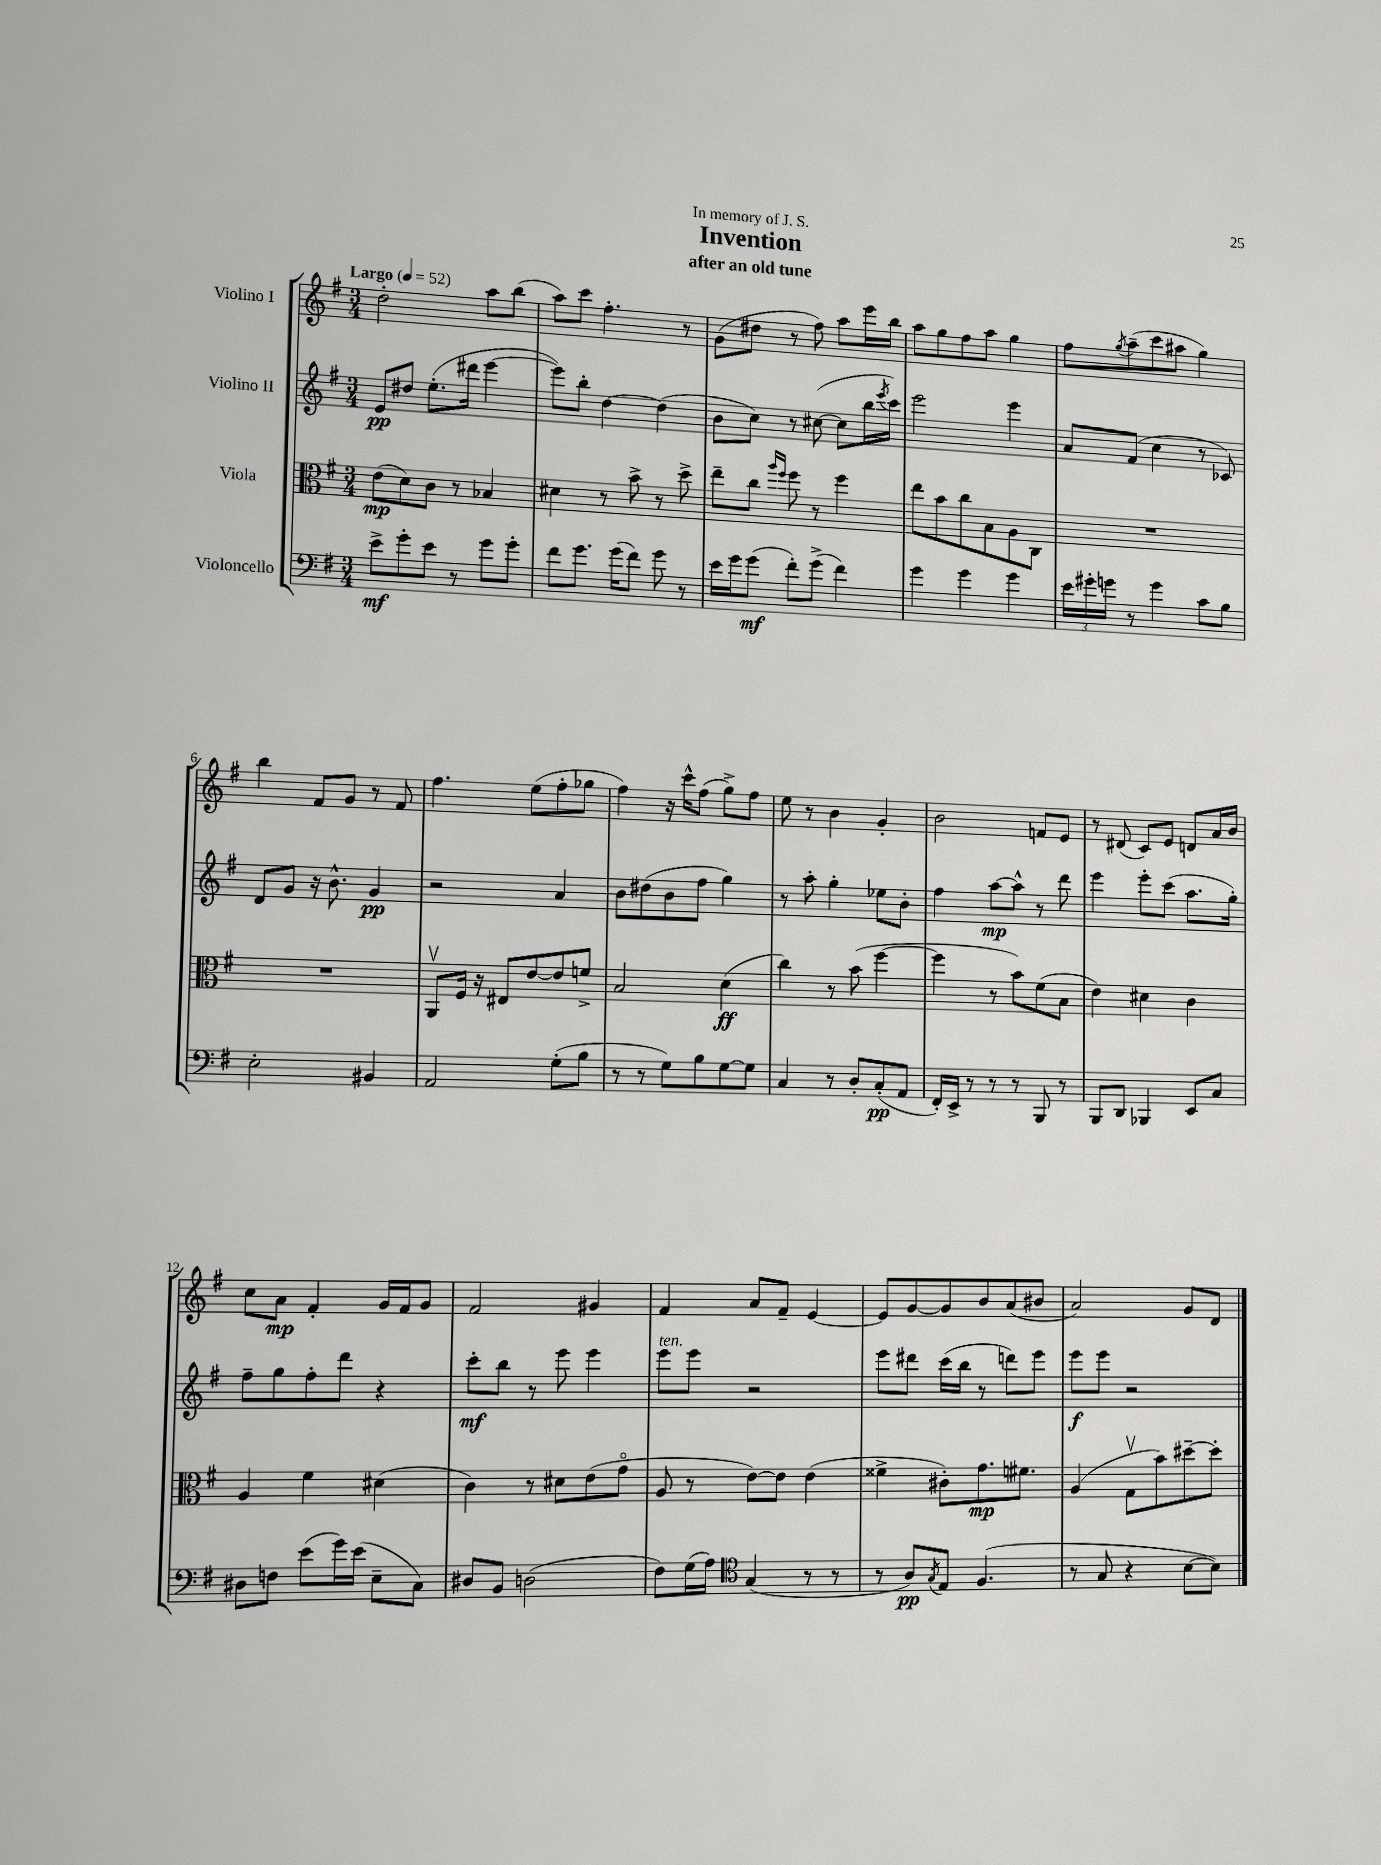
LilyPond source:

\header { title = "Invention" subtitle = "after an old tune" dedication = "In memory of J. S." }
<<
\new StaffGroup <<
\new Staff = "s0" \with { instrumentName = "Violino I" } {
    \clef treble \key g \major \numericTimeSignature \time 3/4 \tempo "Largo" 4 = 52
    d''2-. a''8 b''8( |
    a''8) c'''8 fis''4.-. r8 |
    g'8( dis''8 r8 fis''8) a''8 e'''16 b''16 |
    a''8 g''8 fis''8 a''8 g''4 |
    fis''8 \acciaccatura { g''8 } a''8--( c'''8 ais''8 g''4) |
    b''4 fis'8 g'8 r8 fis'8 |
    fis''4. e''8( fis''8-. ges''8 |
    fis''4) r16 c'''16-^ fis''8( g''8->) fis''8 |
    e''8 r8 b'4 g'4-. |
    b'2 f'8 e'8 |
    r8 dis'8( c'8) e'8 d'8 a'16 b'16 |
    c''8 a'8\mp fis'4-. g'16 fis'16 g'8 |
    fis'2 gis'4 |
    fis'4 a'8 fis'8-- e'4~ |
    e'8 g'8~ g'8 b'8 a'8( bis'8 |
    a'2) g'8 d'8 \bar "|." |
}
\new Staff = "s1" \with { instrumentName = "Violino II" } {
    \clef treble \key g \major \numericTimeSignature \time 3/4
    e'8\pp dis''8 e''8.-.( dis'''16 e'''4~ |
    e'''8) b''8-. d''4~ d''4( |
    b'8 c''8) r8 cis''8~( cis''8 b''16 \acciaccatura { e'''8 } c'''16) |
    e'''2 e'''4 |
    a'8 fis'8( c''4 r8 ces'8) |
    d'8 g'8 r16 b'8.-^ g'4\pp |
    r2 a'4 |
    b'8 dis''8( b'8 fis''8 g''4) |
    r8 a''8-. g''4-. ees''8 b'8-. |
    fis''4 a''8~\mp a''8-^ r8 d'''8 |
    e'''4 e'''8-. c'''8( a''8. g''16-.) |
    fis''8-- g''8 fis''8-. d'''8 r4 |
    c'''8-.\mf b''8 r8 e'''8 e'''4 |
    e'''8^\markup { \italic "ten." } e'''8 r2 |
    e'''8 dis'''8 c'''16( b''16 r8 d'''8) e'''8 |
    e'''8\f e'''8 r2 \bar "|." |
}
\new Staff = "s2" \with { instrumentName = "Viola" } {
    \clef alto \key g \major \numericTimeSignature \time 3/4
    e'8\mp( d'8) c'8 r8 bes4 |
    dis'4 r8 b'8-> r8 d''8-> |
    e''8-- c''8 \grace { a''16 fis''16 } fis''8 r8 fis''4 |
    e''8 b'8 c''8 b8 a8 c8 |
    R2. |
    R2. |
    a,8\upbow fis16 r16 eis8 e'8~ e'8 f'8-> |
    b2 d'4\ff( |
    c''4) r8 b'8( fis''4~ |
    fis''4 r8 b'8) fis'8( b8 |
    e'4) dis'4 c'4 |
    a4 fis'4 dis'4( |
    c'4) r8 dis'8 e'8( g'8\flageolet |
    a8 r8 e'8~) e'8 e'4( |
    fisis'4-> cis'8-.) g'8.\mp fis'8. |
    a4( g8\upbow b'8) dis''8~-- dis''8-. \bar "|." |
}
\new Staff = "s3" \with { instrumentName = "Violoncello" } {
    \clef bass \key g \major \numericTimeSignature \time 3/4
    e'8->\mf g'8-. e'8 r8 g'8 g'8-. |
    fis'8 g'8. g'16( fis'8) g'8 r8 |
    e'16 g'16 g'8\mf( fis'8-.) g'8->( fis'4) |
    g'4 g'4 g'4 |
    \tuplet 3/2 { e'16 gis'16-. g'16 } r8 g'4 c'8 b8 |
    e2-. bis,4 |
    a,2 g8-.( b8 |
    r8 r8 g8) b8 g8~ g8 |
    c4 r8 d8-. c8-.\pp( a,8 |
    fis,16-.) e,16-> r8 r8 r8 b,,8 r8 |
    b,,8 d,8 bes,,4 e,8 c8 |
    dis8 f8 e'8( g'16) e'16( e8-- c8) |
    dis8 b,8 d2( |
    fis8) g16( a16) \clef tenor g4( r8 r8 |
    r8 a8\pp) \acciaccatura { g8 } e8 fis4.( |
    r8 g8 r4 b8~ b8) \bar "|." |
}
>>
>>
